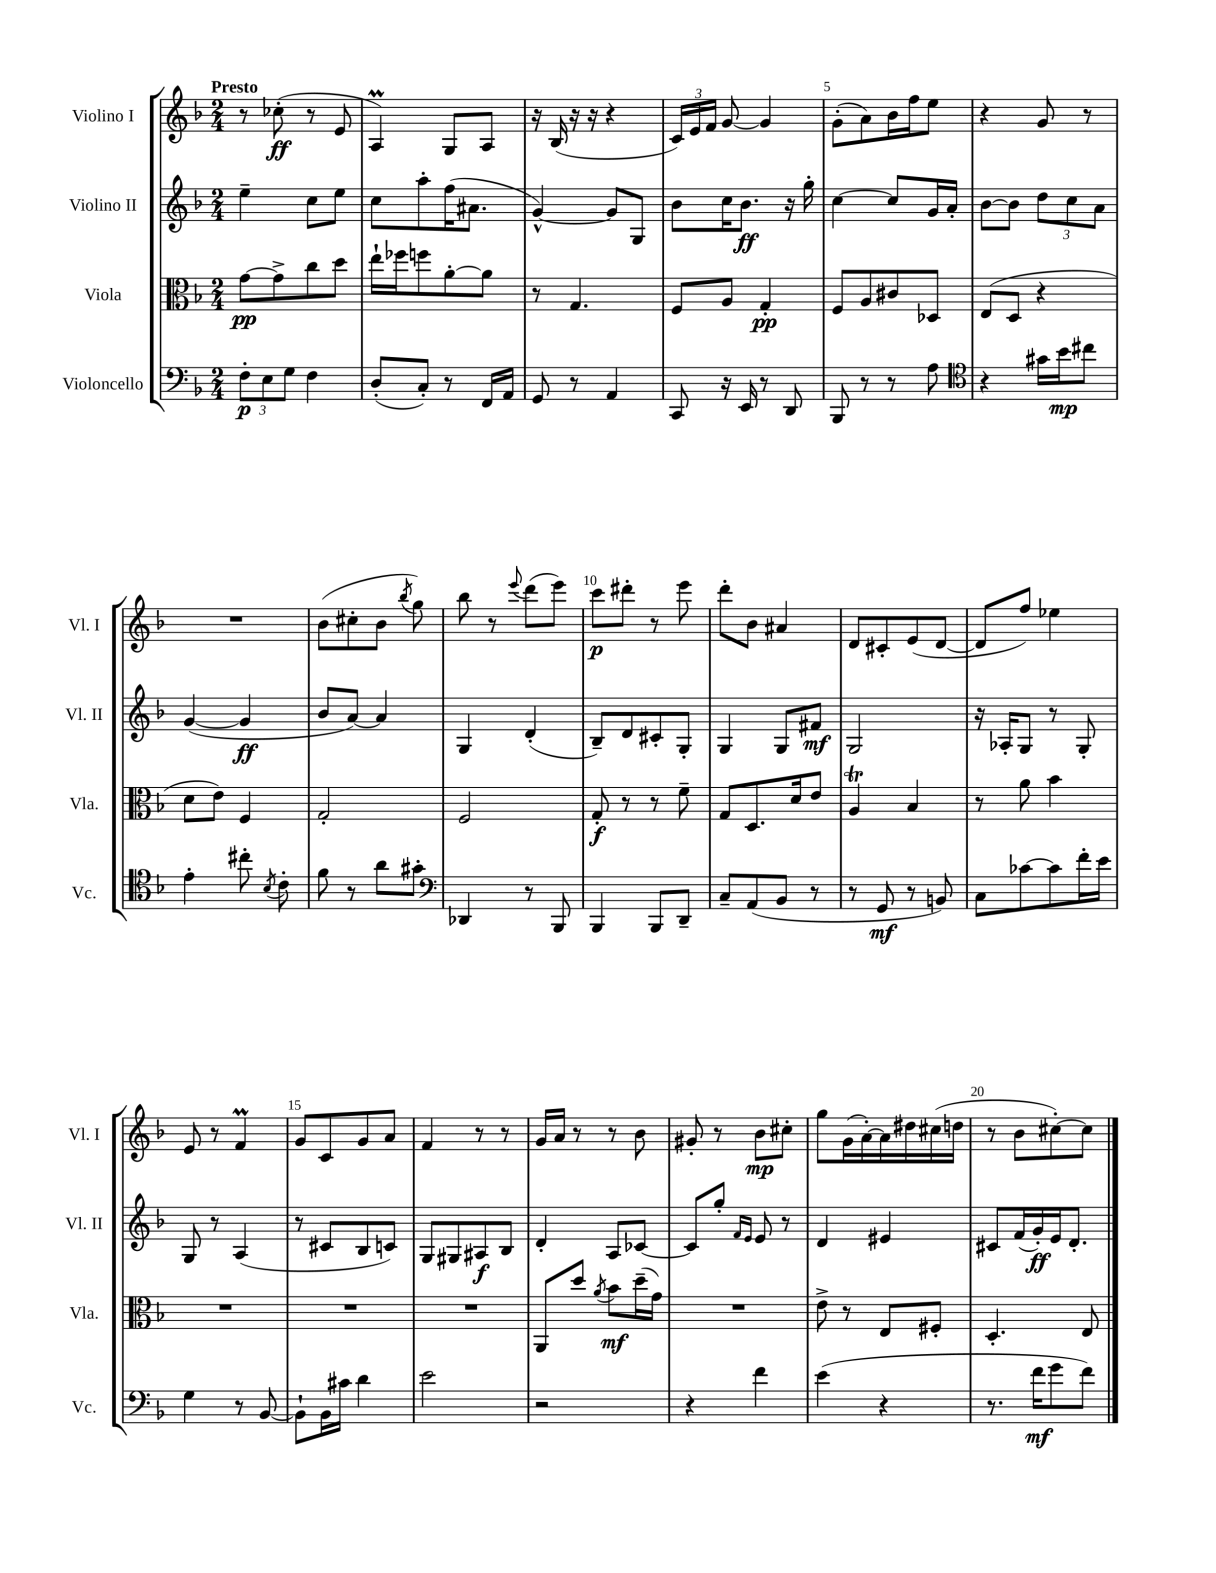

**kern	**kern	**kern	**kern
*staff4	*staff3	*staff2	*staff1
*clefF4	*clefC3	*clefG2	*clefG2
*k[b-]	*k[b-]	*k[b-]	*k[b-]
*M2/4	*M2/4	*M2/4	*M2/4
12F'	[8g	4ee~	8r
12E	.	.	.
.	8g^]	.	(8cc-'
12G	.	.	.
4F	8cc	8cc	8r
.	8dd	8ee	8e
=	=	=	=
(8D'	16ee`	8cc	4A)
.	16ff-	.	.
8C')	8ff	8aa'	.
8r	[8a'	(16ff	8G
.	.	8.a#	.
16FF	8a]	.	8A
16AA	.	.	.
=	=	=	=
8GG	8r	[4g^^)	16r
.	.	.	(16B-
8r	4.G	.	16r
.	.	.	16r
4AA	.	8g]	4r
.	.	8G	.
=	=	=	=
8CC	8F	8b-	24c)
.	.	.	24e
.	.	.	24f
16r	8A	16cc	[8g
16EE	.	8.b-	.
8r	4G'	.	4g]
8DD	.	16r	.
.	.	16gg'	.
=	=	=	=
8BBB-	8F	[4cc	(8g'
8r	8A	.	8a)
8r	8c#	8cc]	16b-
.	.	.	16ff
8A	8D-	16g	8ee
.	.	16a'	.
=	=	=	=
*clefC4	*	*	*
4r	(8E	[8b-	4r
.	8D	8b-]	.
16g#	4r	12dd	8g
16b-	.	.	.
.	.	12cc	.
8cc#	.	.	8r
.	.	12a	.
=	=	=	=
4e'	8d	([4g	2r
.	8e)	.	.
8cc#'	4F	4g]	.
8qB-	.	.	.
8c'	.	.	.
=	=	=	=
8f	2G'	8b-	(8b-
8r	.	[8a)	8cc#'
8a	.	4a]	8b-
.	.	.	8qbb-
8g#'	.	.	8gg)
=	=	=	=
*clefF4	*	*	*
4DD-	2F	4G	8bb-
.	.	.	8r
.	.	.	8qqeee
8r	.	(4d'	(8ddd
8BBB-	.	.	8eee)
=	=	=	=
4BBB-	8G'	8B-~)	8ccc
.	8r	8d	8ddd#'
8BBB-	8r	8c#'	8r
8DD~	8f~	8G'	8eee
=	=	=	=
8C~	8G	4G	8ddd'
(8AA	8.D	.	8b-
8BB-	.	8G	4a#
.	16d	.	.
8r	8e	8f#	.
=	=	=	=
8r	4A	2G	8d
8GG	.	.	8c#'
8r	4B-	.	(8e
8BB)	.	.	[8d
=	=	=	=
8C	8r	16r	8d]
.	.	16A-'	.
[8c-	8a	8G	8ff)
8c-]	4b-	8r	4ee-
16f'	.	8G'	.
16e	.	.	.
=	=	=	=
4G	2r	8G	8e
.	.	8r	8r
8r	.	(4A	4f
[8BB-	.	.	.
=	=	=	=
8BB-`]	2r	8r	8g
16BB-	.	8c#	8c
16c#	.	.	.
4d	.	8B-	8g
.	.	8c)	8a
=	=	=	=
2e	2r	8G	4f
.	.	8G#	.
.	.	8A#	8r
.	.	8B-	8r
=	=	=	=
2r	8AA	4d'	16g
.	.	.	16a
.	8dd	.	8r
.	8qa	.	.
.	8b-	8A	8r
.	(16dd~	[8c-	8b-
.	16g)	.	.
=	=	=	=
4r	2r	8c-]	8g#'
.	.	8gg'	8r
.	.	16qqf	.
.	.	16qqe	.
4f	.	8e	8b-
.	.	8r	8cc#'
=	=	=	=
(4e	8e^	4d	8gg
.	8r	.	(16g
.	.	.	[16a')
4r	8E	4e#	16a]
.	.	.	16dd#
.	8F#'	.	(16cc#
.	.	.	16dd
=	=	=	=
8.r	4.D'	8c#	8r
.	.	(16f	8b-
16f	.	16g')	.
8g	.	16e	[8cc#')
.	.	8.d'	.
8f)	8E	.	8cc#]
==	==	==	==
*-	*-	*-	*-
